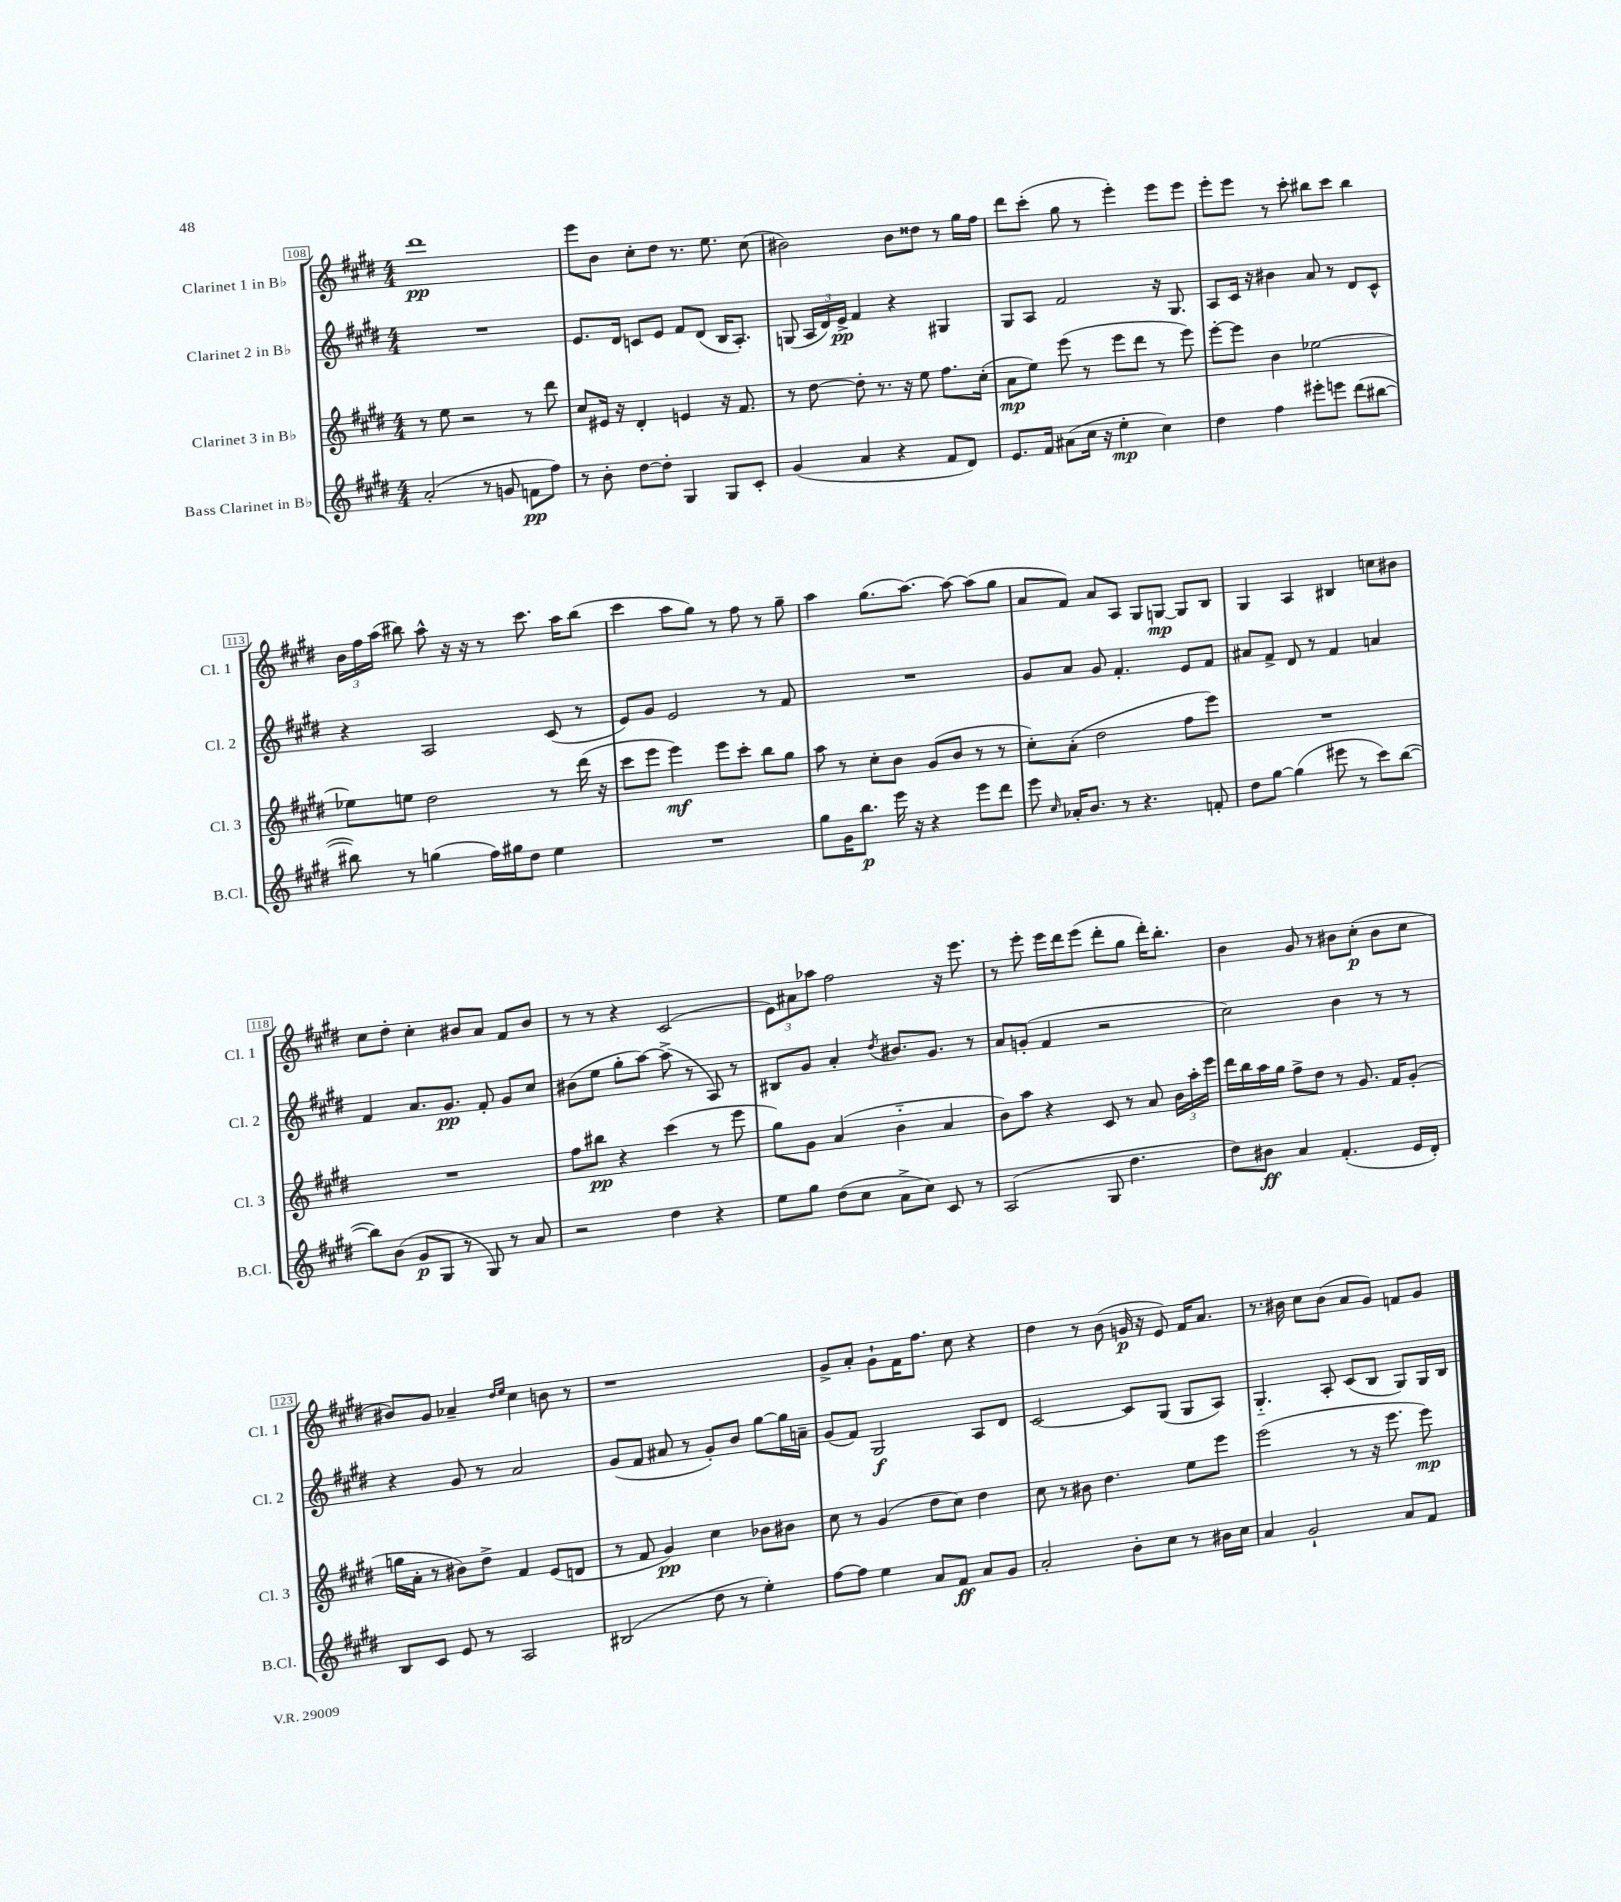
<<
\new StaffGroup <<
\new Staff = "s0" \with { instrumentName = "Clarinet 1 in Bb" shortInstrumentName = "Cl. 1" } {
    \clef treble \key e \major \numericTimeSignature \time 4/4
    \autoBeamOff dis'''1\pp |
    e'''8[ b'8] cis''8[-. dis''8] r8. e''8. cis''8( |
    bis'2) bis'8[ disis''8] r8 gis''16[ fis''16] |
    dis'''8[ cis'''8]-.( gis''8 r8 e'''4-.) e'''8[ e'''8] |
    e'''8[-. e'''8] r8 cis'''8-. bis''8[ cis'''8] bis''4 |
    \tuplet 3/2 { b'16[ fis''16 a''16]( } bis''8) a''8-^ r16 r16 r8 cis'''8. a''16[ bis''8]( |
    cis'''4 a''8[ gis''8]) r8 fis''8 r8 gis''8-- |
    a''4 gis''8.[( a''8.]~) a''8~ a''8[( gis''8] |
    a'8[ fis'8]) a'8[ a8] gis8[ g8]~\mp g8[ b8] |
    gis4 a4 bis4 c''8[ bis'8] |
    cis''8[ dis''8]-. cis''4-. bis'8[ a'8] fis'8[ bis'8] |
    r8 r8 r4 cis'2( |
    \tuplet 3/2 { e'8[) ais'8 aes''8] } fis''2 r16 e'''8. |
    r8 e'''8-. e'''16[ dis'''16 e'''8]( dis'''8[-. gis''8] dis'''16[-.) b''8.]-. |
    b'4 gis'8 r8 bis'8[ cis''8]-.\p( bis'8[ cis''8] |
    bis'8[) gis'8] aes'4-- \grace { dis''16[ e''16] } cis''4 b'8 r8 |
    r1 |
    gis'8[-> a'8]-. gis'8[-! fis'16 fis''8.] cis''8 r4 |
    dis''4 r8 b'8( g'16\p r16 e'8) fis'16[ a'8.] |
    r8. bis'16 cis''8[ bis'8]( a'8[ gis'8]) f'8[ gis'8] \bar "|." |
}
\new Staff = "s1" \with { instrumentName = "Clarinet 2 in Bb" shortInstrumentName = "Cl. 2" } {
    \clef treble \key e \major \numericTimeSignature \time 4/4
    \autoBeamOff R1 |
    e'8.[ dis'16] c'8[ e'8] fis'8[ dis'8]( b16[ a8.]-.) |
    g8( \tuplet 3/2 { a16[ dis'16) e'16]->\pp } fis'4 r4 gis4 |
    gis8[ a8] fis'2 r16 gis8. |
    a8[ cis'16] r16 bis'4 a'8 r8 dis'8[ cis'8]-^ |
    r4 a2 cis'8( r8 |
    e'8[) gis'8] e'2 r8 fis'8 |
    R1 |
    gis'8[ a'8] gis'8 fis'4.-. e'8[ fis'8] |
    ais'8[ fis'8]-> dis'8 r8 fis'4 a'4 |
    fis'4 a'8.[ gis'8.]\pp fis'8-. gis'8[ cis''8] |
    bis'8[( e''8] gis''8[-. a''8]~) a''8->( r8 a8) r8 |
    bis8[ gis'8] a'4-. \acciaccatura { dis''8 } bis'8.[ gis'8.] r8 |
    a'8[ g'8]-.( fis'4 r2 |
    cis''2) b'4 r8 r8 |
    r4 gis'8 r8 a'2 |
    gis'8[( fis'8] ais'8 r8 gis'8[-.) b'8] gis''8[~ gis''16 a'16]-- |
    gis'8[( fis'8]) gis2\f a8[ dis'8] |
    cis'2~ cis'8[ gis8]( gis8[ a8]) |
    gis4.-_ a8-. cis'8[( b8] gis8[) gis16 b16] \bar "|." |
}
\new Staff = "s2" \with { instrumentName = "Clarinet 3 in Bb" shortInstrumentName = "Cl. 3" } {
    \clef treble \key e \major \numericTimeSignature \time 4/4
    \autoBeamOff r8 e''8 r2 r8 dis'''8 |
    cis''8[ eis'16] r16 dis'4-. e'4 r16 fis'8. |
    r8 dis''8~ dis''8-. r8. r16 e''8 fis''8.[ cis''16]-.( |
    a'8[\mp e''8]) e'''8( r8 e'''8[ dis'''8] r8 e'''8) |
    e'''8[~-. e'''8] b'4 ees''2~ |
    ees''8[ e''8] dis''2 r8 dis'''16( r16 |
    cis'''8[ e'''8] e'''4\mf) e'''8[ cis'''8]-. b''8[ gis''8] |
    a''8 r8 cis''8[-. b'8] gis'8[( b'8] r8 r8 |
    cis''8[-.) a'8]-.( dis''2 fis''8[ e'''8]) |
    R1 |
    R1 |
    fis''8[ bis''8]\pp r4 cis'''4( r8 e'''8 |
    gis''8[) gis'8] a'4( b'4-_ a'4 |
    b'8[) a''8] r4 cis'8 r8 a'8 \tuplet 3/2 { b'16[ a''16-. e'''16] } |
    dis'''16[ b''16 a''16 gis''16] fis''8[-> dis''8] r8 gis'8. fis'16[ gis'8]-.( |
    g''16[ a'16]-. r8 bis'8[) dis''8]-> fis'4 e'8[( d'8] |
    r8 fis'8 gis'4\pp) cis''4 bes'8[ bis'8] |
    cis''8 r8 gis'4( dis''8[ cis''8]) dis''4 |
    cis''8 r8 bis'8 dis''4. e''8[ e'''8] |
    e'''2( r8 r16 e'''8. e'''8\mp) \bar "|." |
}
\new Staff = "s3" \with { instrumentName = "Bass Clarinet in Bb" shortInstrumentName = "B.Cl." } {
    \clef treble \key e \major \numericTimeSignature \time 4/4
    \autoBeamOff a'2-.( r8 g'8 f'8[\pp fis''8]) |
    r8 b'8-. dis''8[~ dis''8]-. gis4 gis8[ cis'8]-. |
    gis'4( a'4 r4 fis'8[ dis'8]) |
    e'8.[ fis'16] ais'8[( cis''16] r16 e''4-.\mp cis''4) |
    dis''4 fis''4 eis'''8[-. e'''8] dis'''8[( bis''8]~ |
    bis''8) r8 g''4( fis''16[) gis''16 dis''8] e''4 |
    R1 |
    gis''8[ gis'16 b''8.]\p e'''16 r16 r4 e'''8[ dis'''8] |
    e'''8 \grace { cis''16 } aes'16[-. b'8.] r8 r4. f'8-. |
    dis''8[ gis''8]~ gis''4( eis'''8 r8 cis'''8[) b''8]~( |
    b''8[) b'8]( gis'8[\p gis8] r8 gis8) r8 a'8 |
    r2 dis''4 r4 |
    e''8[ gis''8] dis''8[( cis''8] a'8[-> cis''8]) cis'8 r8 |
    a2( gis8 dis''4. |
    dis''8[) bis'8]\ff a'4 fis'4.-.( e'16[ dis'16]-.) |
    b8[ cis'8] e'8 r8 a2 |
    bis2( dis''8 r8 e''4-.) |
    fis''8[~ fis''8] e''4 a'8[ fis'8]\ff a'8[ gis'8] |
    a'2-. b'8[-. cis''8] r8 bis'16[ cis''16] |
    a'4 gis'2-! a'8[ fis'8] \bar "|." |
}
>>
>>
\layout { \context { \Score currentBarNumber = #108 \override BarNumber.stencil = #(make-stencil-boxer 0.1 0.3 ly:text-interface::print) } }
